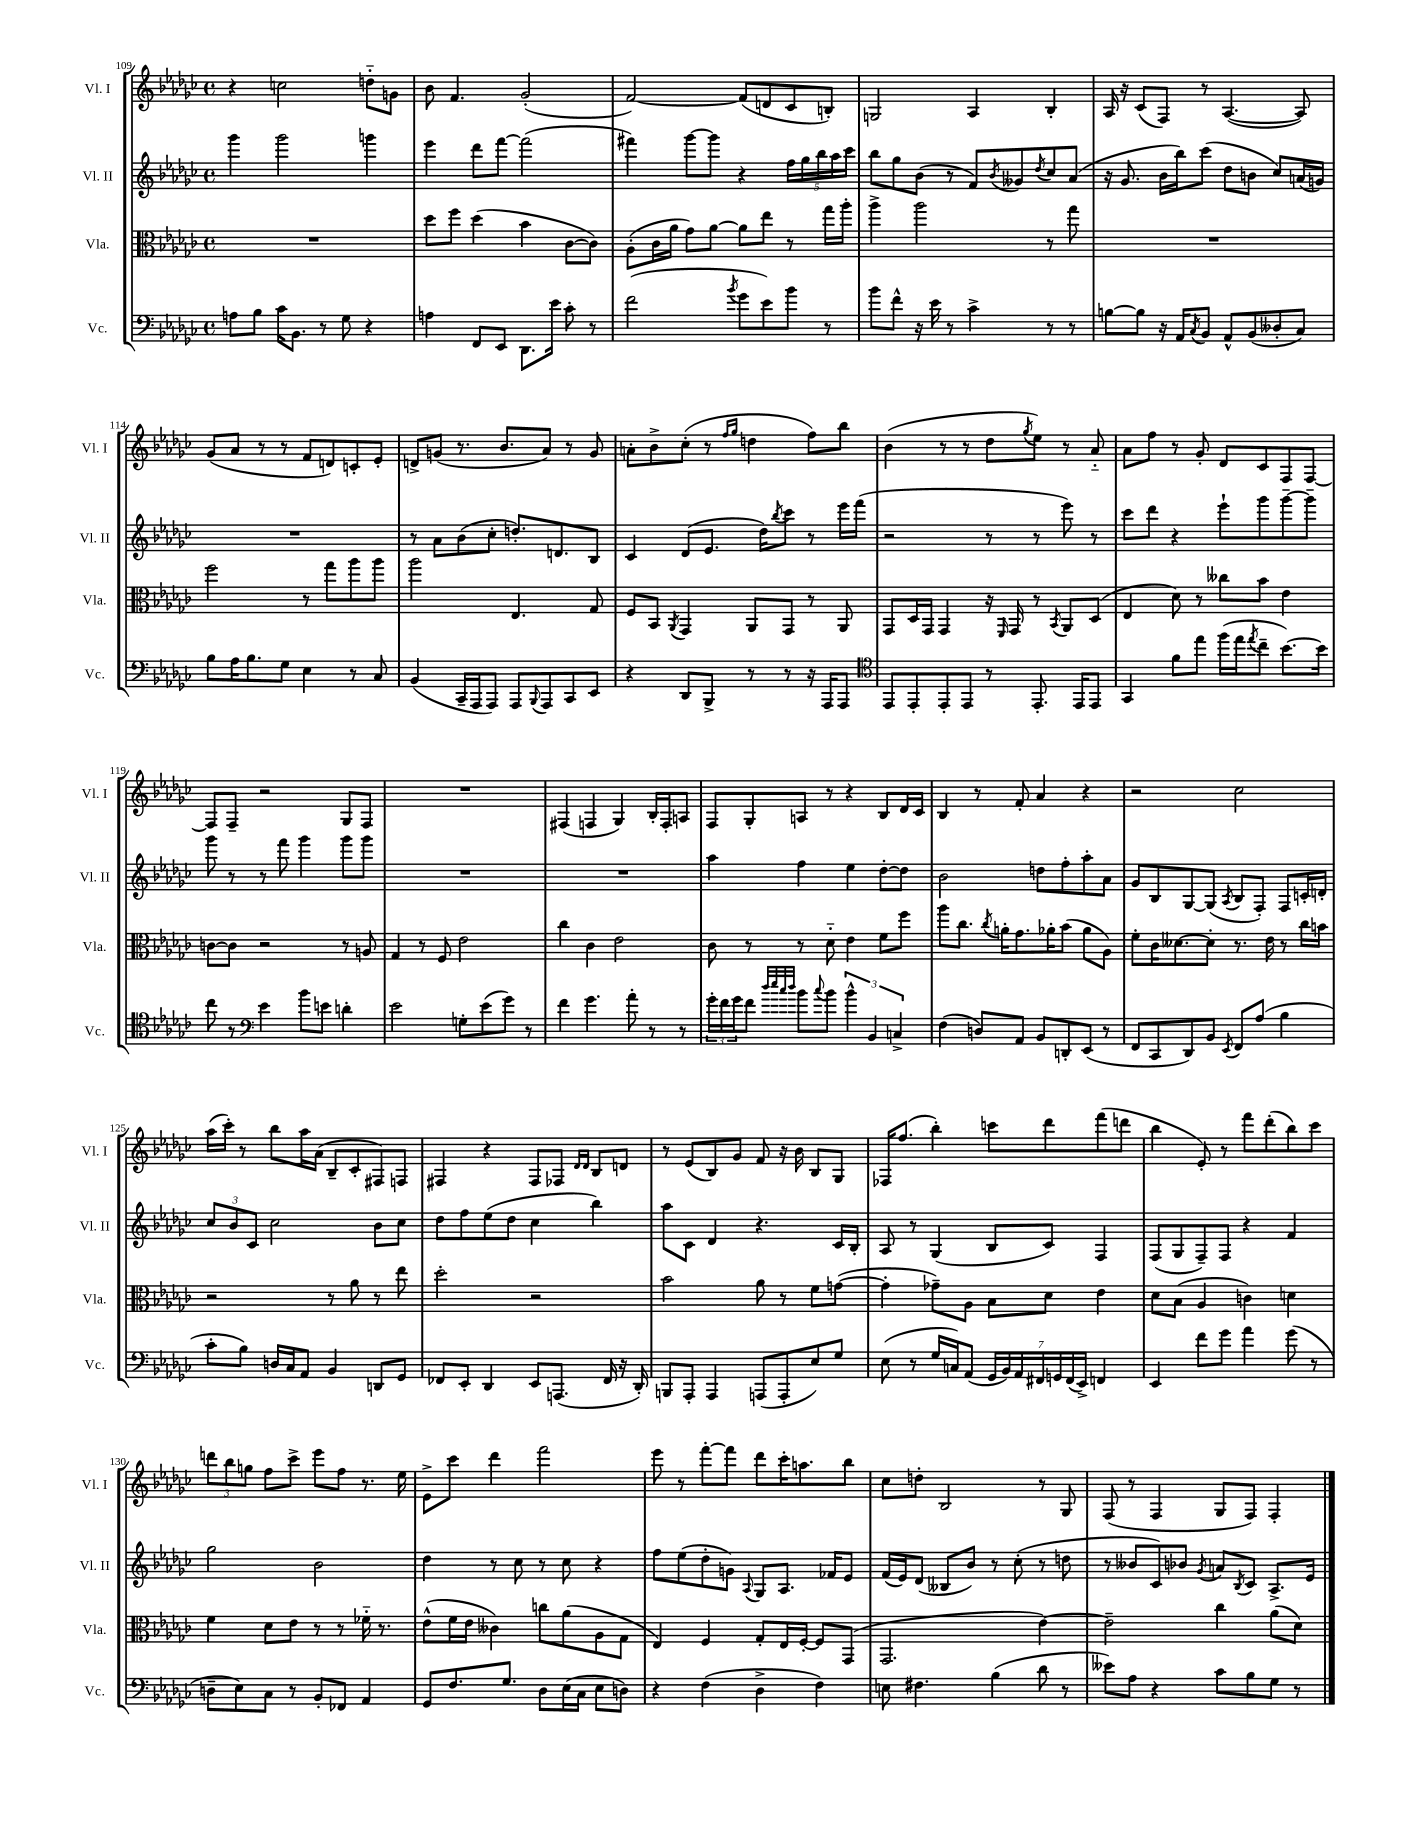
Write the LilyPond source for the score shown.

<<
\new StaffGroup <<
\new Staff = "s0" \with { instrumentName = "Vl. I" shortInstrumentName = "Vl. I" } {
    \clef treble \key ges \major \defaultTimeSignature \time 4/4
    r4 c''2 d''8-_ g'8 |
    bes'8 f'4. ges'2-.( |
    f'2~) f'8( d'8 ces'8 b8-.) |
    g2 aes4 bes4-. |
    aes16 r16 ces'8( f8) r8 aes4.~( aes8) |
    ges'8( aes'8 r8 r8 f'8 d'8) c'8-. ees'8-. |
    d'8-> g'8( r8. bes'8. aes'8) r8 g'8 |
    a'8-. bes'8-> ces''8-.( r8 \grace { f''16 ges''16 } d''4 f''8) bes''8 |
    bes'4( r8 r8 des''8 \acciaccatura { ges''8 } ees''8) r8 aes'8-_ |
    aes'8 f''8 r8 ges'8-. des'8 ces'8 f8 f8~ |
    f8 f8-- r2 ges8 f8 |
    R1 |
    fis4( f4 ges4) bes16-. f16-. a8 |
    f8 ges8-. a8 r8 r4 bes8 des'16 ces'16 |
    bes4 r8 f'8-. aes'4 r4 |
    r2 ces''2 |
    aes''16( ces'''16-.) r8 bes''8 aes''16 aes'16( bes8-- ces'8-. fis8) f8 |
    fis4 r4 fis8 fes8 \grace { des'16 des'16 } bes8 d'8 |
    r8 ees'8( bes8) ges'8 f'8 r16 bes'16 bes8 ges8 |
    fes16 f''8.( bes''4-.) c'''8 des'''8 f'''8( d'''8 |
    bes''4 ees'8-.) r8 f'''8 des'''8-.( bes''8) ces'''8 |
    \tuplet 3/2 { d'''8 bes''8 g''8 } f''8 ces'''8-> ees'''8 f''8 r8. ees''16 |
    ees'8-> ces'''8 des'''4 f'''2 |
    ees'''8 r8 f'''8~-. f'''8 des'''8 ces'''16-. a''8. bes''8 |
    ces''8 d''8-. bes2 r8 ges8 |
    f8( r8 f4 ges8 f8) f4-. \bar "|." |
}
\new Staff = "s1" \with { instrumentName = "Vl. II" shortInstrumentName = "Vl. II" } {
    \clef treble \key ges \major \defaultTimeSignature \time 4/4
    ges'''4 ges'''2 g'''4 |
    ees'''4 des'''8 f'''8~ f'''2( |
    fis'''4) ges'''8~ ges'''8 r4 \tuplet 5/4 { f''16 ges''16 bes''16 aes''16 ces'''16 } |
    bes''8 ges''8 bes'8( r8 f'8) \acciaccatura { bes'8 } geses'8 \acciaccatura { des''8 } ces''8 aes'8( |
    r16 ges'8. bes'16 bes''16) ces'''8( des''8 b'8 ces''8) a'16( g'16) |
    R1 |
    r8 aes'8 bes'8( ces''8-. d''8.-.) d'8. bes8 |
    ces'4 des'8( ees'8. des''16) \acciaccatura { bes''8 } ces'''8 r8 ees'''16 f'''16( |
    r2 r8 r8 ees'''8) r8 |
    ces'''8 des'''8 r4 ees'''8-! ges'''8 ges'''8~-- ges'''8-- |
    ges'''8 r8 r8 f'''8 ges'''4 ges'''8 ges'''8 |
    R1 |
    R1 |
    aes''4 f''4 ees''4 des''8~-. des''8 |
    bes'2 d''8 f''8-. aes''8-. aes'8 |
    ges'8 bes8 ges8~ ges8( \acciaccatura { aes8 } bes8 f8-.) f8 c'16-. d'16-. |
    \tuplet 3/2 { ces''8 bes'8 ces'8 } ces''2 bes'8 ces''8 |
    des''8 f''8 ees''8( des''8 ces''4 bes''4) |
    aes''8 ces'8 des'4 r4. ces'16 bes16-. |
    aes8 r8 ges4( bes8 ces'8) f4 |
    f8( ges8 f8--) f8 r4 f'4 |
    ges''2 bes'2 |
    des''4 r8 ces''8 r8 ces''8 r4 |
    f''8 ees''8( des''8-. g'8) \appoggiatura { aes8 } ges8 aes8. fes'16 ees'8 |
    f'16( ees'16) des'8( beses8 bes'8) r8 ces''8-.( r8 d''8 |
    r8 beses'8 ces'8) bes'8 \acciaccatura { ges'8 } a'8 \acciaccatura { bes8 } ces'8 aes8.-> ees'16 \bar "|." |
}
\new Staff = "s2" \with { instrumentName = "Vla." shortInstrumentName = "Vla." } {
    \clef alto \key ges \major \defaultTimeSignature \time 4/4
    R1 |
    des''8 f''8 des''4( bes'4 ces'8~ ces'8) |
    aes8-.( ces'16 aes'16 ges'8) aes'8~ aes'8 ees''8 r8 ges''16 aes''16-. |
    aes''4-> aes''2 r8 ges''8 |
    R1 |
    f''2 r8 ges''8 aes''8 aes''8 |
    aes''2 ees4. ges8 |
    f8 bes,8 \acciaccatura { aes,8 } ges,4 aes,8 ges,8 r8 aes,8 |
    ges,8 des16 ges,16 ges,4 r16 \grace { f,16 } ges,16 r8 \acciaccatura { bes,8 } aes,8 des8( |
    ees4 des'8) r8 ceses''8 bes'8 ees'4 |
    c'8~ c'8 r2 r8 a8 |
    ges4 r8 f8 ees'2 |
    ces''4 ces'4 ees'2 |
    ces'8 r8 r8 des'8-_ ees'4 f'8 f''8 |
    aes''8 ces''8. \acciaccatura { ces''8 } a'16-. ges'8. aes'16-. bes'8( aes'8 aes8) |
    f'8-. ces'16 deses'8.~ deses'8-. r8. ees'16 r8 ces''16 b'16 |
    r2 r8 aes'8 r8 ees''8 |
    des''2-. r2 |
    bes'2 aes'8 r8 f'8 g'8~( |
    g'4-. ges'8--) aes8 bes8 des'8 ees'4 |
    des'8 bes8( aes4 c'4) d'4 |
    f'4 des'8 ees'8 r8 r8 fes'16-_ r8. |
    ees'8-^( f'16 ees'16 ceses'4) c''8 aes'8( aes8 ges8 |
    ees4) f4 ges8-. ees16 f16~-. f8 ges,8( |
    ges,2. ees'4~) |
    ees'2-- ces''4 aes'8( des'8) \bar "|." |
}
\new Staff = "s3" \with { instrumentName = "Vc." shortInstrumentName = "Vc." } {
    \clef bass \key ges \major \defaultTimeSignature \time 4/4
    a8 bes8 ces'16 bes,8. r8 ges8 r4 |
    a4 f,8 ees,8 des,8. ees'16 ces'8-. r8 |
    f'2( \acciaccatura { bes'8 } ges'8 ees'8) bes'8 r8 |
    bes'8 f'8-^ r16 ees'16 r8 ces'4-> r8 r8 |
    b8~ b8 r16 aes,16 \acciaccatura { ces8 } bes,8 aes,8-^ bes,8( deses8-. ces8) |
    bes8 aes16 bes8. ges8 ees4 r8 ces8 |
    bes,4( ces,16-- aes,,16 aes,,8) aes,,8 \appoggiatura { bes,,8 } aes,,8 ces,8 ees,8 |
    r4 des,8 bes,,8-> r8 r8 r16 aes,,16 aes,,8 |
    \clef tenor ees,8 ees,8-. ees,8-. ees,8 r8 ees,8.-. ees,16 ees,8 |
    ges,4 f'8 ees''8 f''16( ees''16 \acciaccatura { ees''8 } ces''8-- bes'8.~) bes'16 |
    ces''8 r8 \clef bass ees'4 bes'8 e'8 d'4-. |
    ees'2 g8-. ees'8( ges'8) r8 |
    f'4 ges'4. aes'8-. r8 r8 |
    \tuplet 3/2 { ges'16-. f'16 ges'16 } f'8 \grace { des''32 ees''32 ces''32 des''32 } bes'8 \appoggiatura { ces''8 } bes'8 \tuplet 3/2 { bes'4-^ bes,4 c4-> } |
    f4( d8) aes,8 bes,8 d,8-. ees,8( r8 |
    f,8 ces,8 des,8) bes,8 \acciaccatura { ees,8 } f,8 aes8( bes4 |
    ces'8-. bes8) d16 ces16 aes,8 bes,4 d,8 ges,8 |
    fes,8 ees,8-. des,4 ees,8 a,,8.( fes,16 r16 des,16-.) |
    b,,8 aes,,8-. aes,,4 a,,8( a,,8-. ees8) ges8 |
    ees8( r8 ges16 c16) aes,8( \tuplet 7/4 { ges,16 bes,16) aes,16 fis,16 g,16 fis,16( ees,16->) } f,4 |
    ees,4 f'8 ges'8 aes'4 ges'8( r8 |
    d8-- ees8) ces8 r8 bes,8-. fes,8 aes,4 |
    ges,8 f8. ges8. des8 ees16( ces16 ees8 d8) |
    r4 f4( des4-> f4) |
    e8 fis4. bes4( des'8 r8 |
    eeses'8) aes8 r4 ces'8 bes8 ges8 r8 \bar "|." |
}
>>
>>
\layout { \context { \Score currentBarNumber = #109 } }
